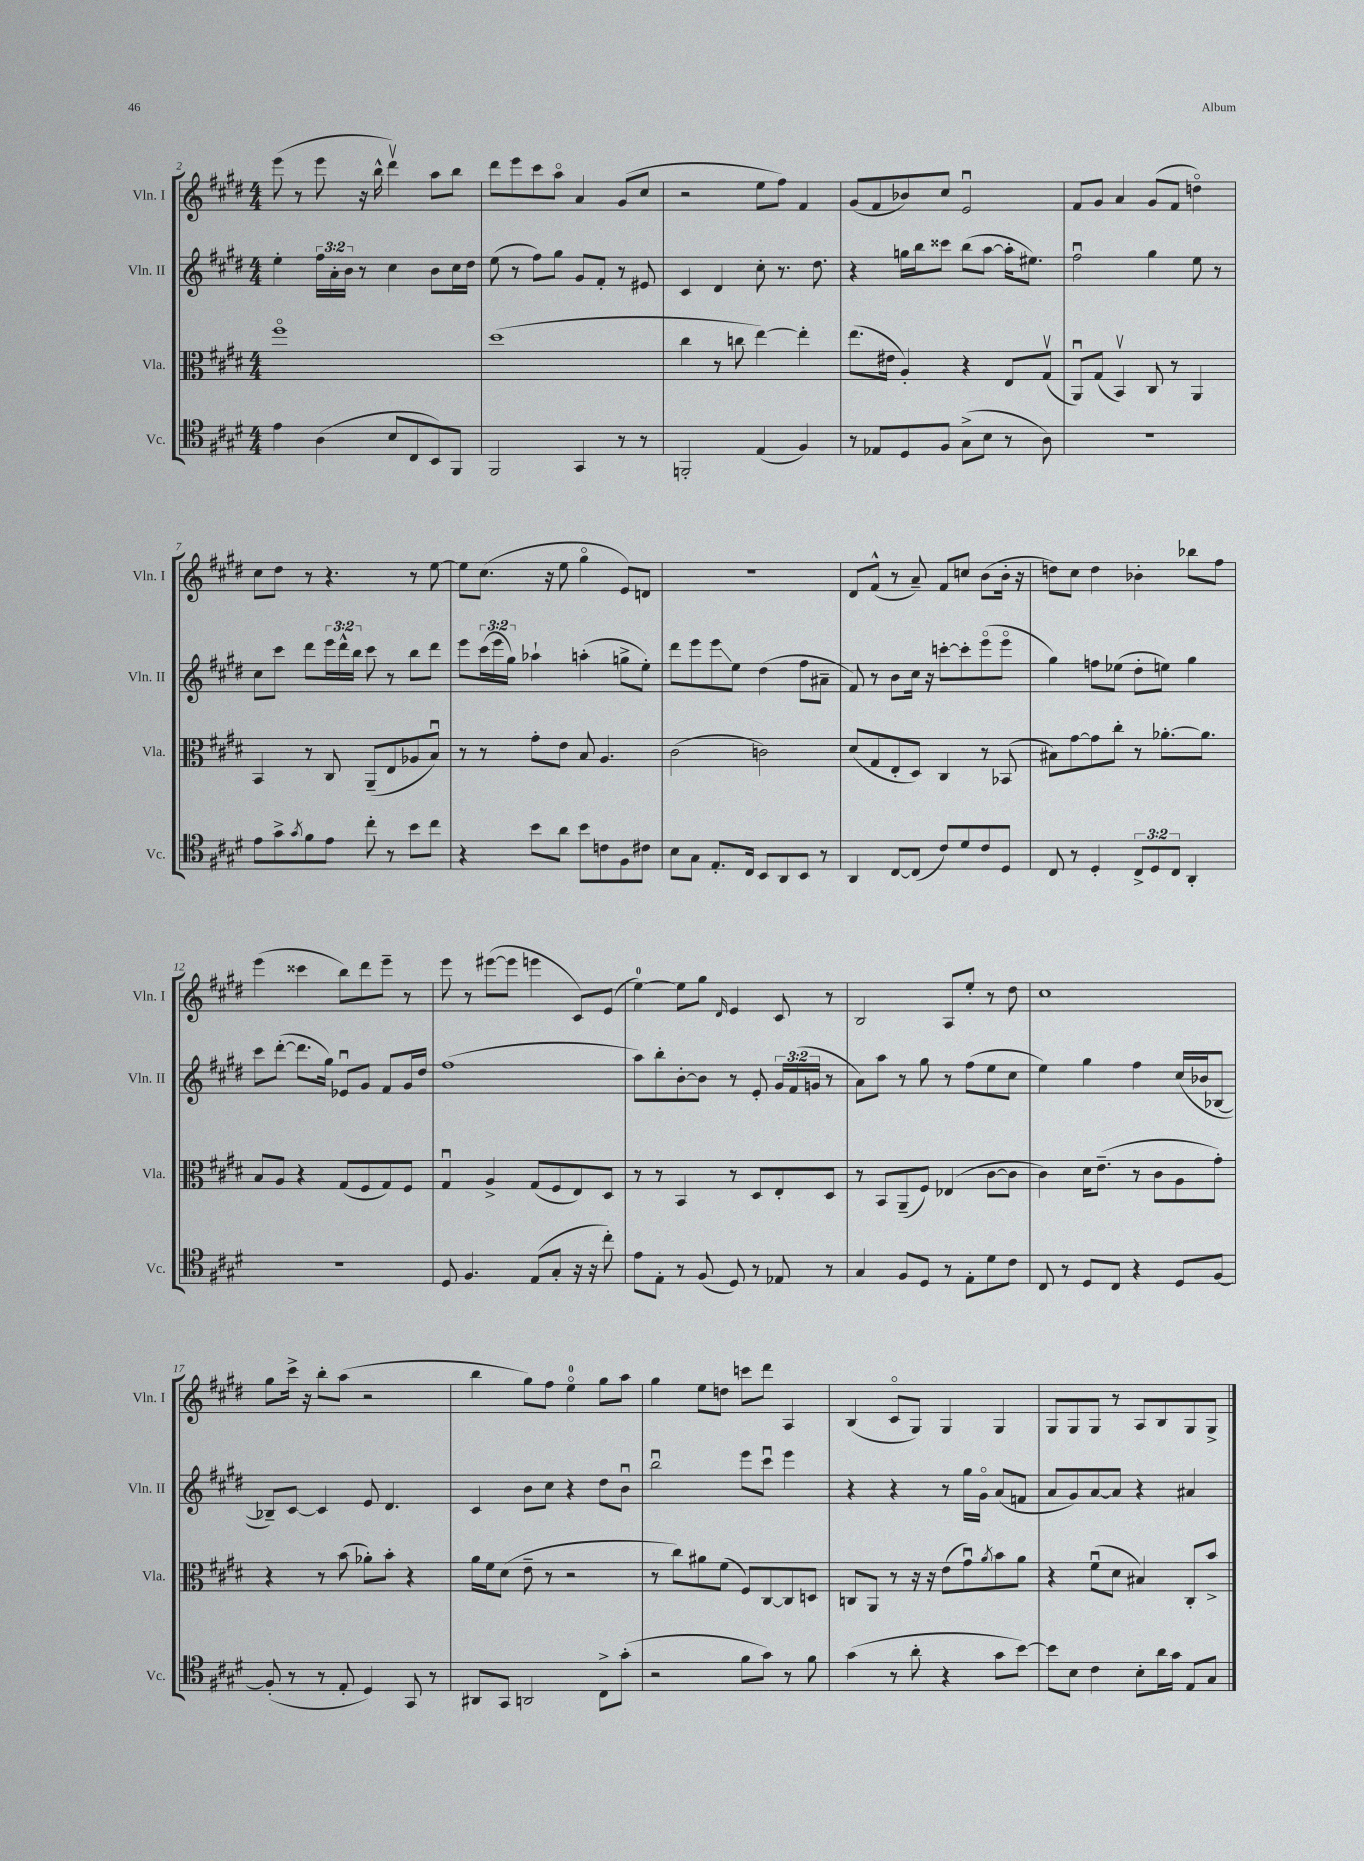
<<
\new StaffGroup <<
\new Staff = "s0" \with { instrumentName = "Vln. I" shortInstrumentName = "Vln. I" } {
    \clef treble \key e \major \numericTimeSignature \time 4/4
    e'''8( r8 e'''8 r16 b''16-^ dis'''4\upbow) a''8 b''8 |
    dis'''8 e'''8 cis'''8 a''8\flageolet a'4 gis'8( cis''8 |
    r2 e''8 fis''8) fis'4 |
    gis'8( fis'8 bes'8) cis''8 e'2\downbow |
    fis'8 gis'8 a'4 gis'8( fis'8 d''4\flageolet) |
    cis''8 dis''8 r8 r4. r8 e''8~ |
    e''8 cis''8.( r16 e''8 gis''4\flageolet e'8) d'8 |
    r1 |
    dis'8 fis'8-^( r8 a'8--) fis'8 c''8 b'8( b'16-. r16 |
    d''8) cis''8 d''4 bes'4-. bes''8 fis''8 |
    e'''4( cisis'''4 b''8) dis'''8 e'''8-- r8 |
    e'''8 r8 eis'''8~( eis'''8 e'''4 cis'8) e'8( |
    e''4-0~) e''8 gis''8 \grace { dis'16 } e'4 cis'8 r8 |
    b2 a8 e''8-. r8 dis''8 |
    cis''1 |
    gis''8 cis'''16-> r16 b''8-. a''8( r2 |
    b''4 gis''8) fis''8 e''4-0\flageolet gis''8 a''8 |
    gis''4 e''8 d''8 c'''8 dis'''8 a4 |
    b4( cis'8\flageolet gis8) gis4 gis4 |
    gis8 gis8 gis8 r8 a8 b8 gis8 gis8-> \bar "|." |
}
\new Staff = "s1" \with { instrumentName = "Vln. II" shortInstrumentName = "Vln. II" } {
    \clef treble \key e \major \numericTimeSignature \time 4/4 \override Staff.TupletNumber.text = #tuplet-number::calc-fraction-text
    e''4-. \tuplet 3/2 { fis''16 a'16-. b'16 } r8 cis''4 b'8 cis''16 dis''16 |
    e''8( r8 fis''8) gis''8 gis'8 fis'8-. r8 eis'8 |
    cis'4 dis'4 cis''8-. r8. dis''8. |
    r4 g''16 b''16 cisis'''8 b''8( a''8~ a''16-. eis''8.) |
    fis''2\downbow gis''4 e''8 r8 |
    cis''8 cis'''8 dis'''8 \tuplet 3/2 { e'''16 dis'''16-^ b''16 } cis'''8 r8 b''8 dis'''8 |
    e'''8 \tuplet 3/2 { cis'''16( e'''16 gis''16) } aes''4-! a''4-.( g''8-> e''8-.) |
    dis'''8 e'''8 e'''8\glissando e''8 dis''4( fis''8 ais'8-- |
    fis'8) r8 b'8 cis''16 r16 c'''8~-. c'''8-. e'''8\flageolet( e'''8\flageolet |
    gis''4) f''8 ees''8( dis''8-. e''8) gis''4 |
    cis'''8 dis'''8~-.( dis'''8. gis''16) ees'8\downbow gis'8 fis'8 gis'16 dis''16 |
    fis''1( |
    a''8) b''8-. b'8~-. b'8 r8 e'8-. \tuplet 3/2 { gis'16 fis'16( g'16 } r8 |
    a'8) a''8 r8 gis''8 r8 fis''8( e''8 cis''8 |
    e''4) gis''4 fis''4 cis''16( bes'16 bes8~ |
    bes8--) cis'8~ cis'4 e'8 dis'4. |
    cis'4 b'8 cis''8 r4 dis''8 b'8\downbow |
    b''2\downbow e'''8 cis'''8\downbow e'''4 |
    r4 r4 r8 gis''16 gis'16\flageolet a'8( f'8 |
    a'8 gis'8) a'8~ a'8 r4 ais'4 \bar "|." |
}
\new Staff = "s2" \with { instrumentName = "Vla." shortInstrumentName = "Vla." } {
    \clef alto \key e \major \numericTimeSignature \time 4/4
    fis''1\flageolet |
    dis''1( |
    cis''4 r8 c''8 e''4~) e''4-. |
    e''8.( eis'16 a4-.) r4 e8 gis8\upbow( |
    a,8\downbow) gis8( b,4\upbow) cis8 r8 a,4 |
    b,4 r8 cis8 a,8--( e8 aes8 b8\downbow) |
    r8 r8 gis'8-. e'8 b8 a4. |
    cis'2( c'2) |
    dis'8( gis8 e8-. dis8) cis4 r8 bes,8( |
    bis8) gis'8~ gis'8 cis''8-. r8 aes'8.~-. aes'8. |
    b8 a8 r4 gis8( fis8 gis8) fis8 |
    gis4\downbow a4-> gis8( fis8 e8) dis8 |
    r8 r8 b,4 r8 dis8 e8-. dis8 |
    r8 b,8 a,8--( fis8) ees4( cis'8~ cis'8 |
    cis'4) dis'16 e'8.--( r8 cis'8 a8 gis'8-.) |
    r4 r8 b'8( aes'8-.) b'8-. r4 |
    a'16 fis'16 dis'8( e'8-- r8 r2 |
    r8 cis''8) ais'8 fis'8( fis8) cis8~ cis8 d8 |
    c8 a,8 r8 r16 r16 e'8( gis'8\downbow) \acciaccatura { a'8 } b'8 a'8 |
    r4 fis'8\downbow( dis'8 bis4) cis8-. b'8-> \bar "|." |
}
\new Staff = "s3" \with { instrumentName = "Vc." shortInstrumentName = "Vc." } {
    \clef tenor \key e \major \numericTimeSignature \time 4/4 \override Staff.TupletNumber.text = #tuplet-number::calc-fraction-text
    e'4 a4( b8 cis8 b,8) fis,8 |
    fis,2 gis,4 r8 r8 |
    f,2-. e4( fis4) |
    r8 ees8 dis8 fis8 gis8->( b8 r8 a8) |
    R1 |
    e'8 gis'8-> \acciaccatura { gis'8 } fis'8 e'8 cis''8-. r8 b'8 cis''8 |
    r4 b'8 a'8 b'8 c'8 fis8 cis'8 |
    b8 gis8 e8.-. cis16 b,8 a,8 b,8 r8 |
    a,4 cis8~ cis8( cis'8) dis'8 cis'8 dis8 |
    cis8 r8 dis4-. \tuplet 3/2 { cis8-> dis8 cis8 } a,4-. |
    R1 |
    dis8 fis4. e8( gis8-. r16 r16 cis''8-.) |
    e'8 e8-. r8 fis8( dis8) r8 ees8 r8 |
    gis4 fis8 dis8 r8 e8-. dis'8 cis'8 |
    cis8 r8 dis8 cis8 r4 dis8 fis8~ |
    fis8-.( r8 r8 e8-. dis4) gis,8 r8 |
    ais,8 gis,8 a,2 cis8-> gis'8-.( |
    r2 fis'8 gis'8) r8 fis'8 |
    gis'4( r8 a'8-. r4 gis'8 b'8~) |
    b'8 b8 cis'4 b8-. a'16 gis'16 e8 gis8 \bar "|." |
}
>>
>>
\layout { \context { \Score currentBarNumber = #2 } }
